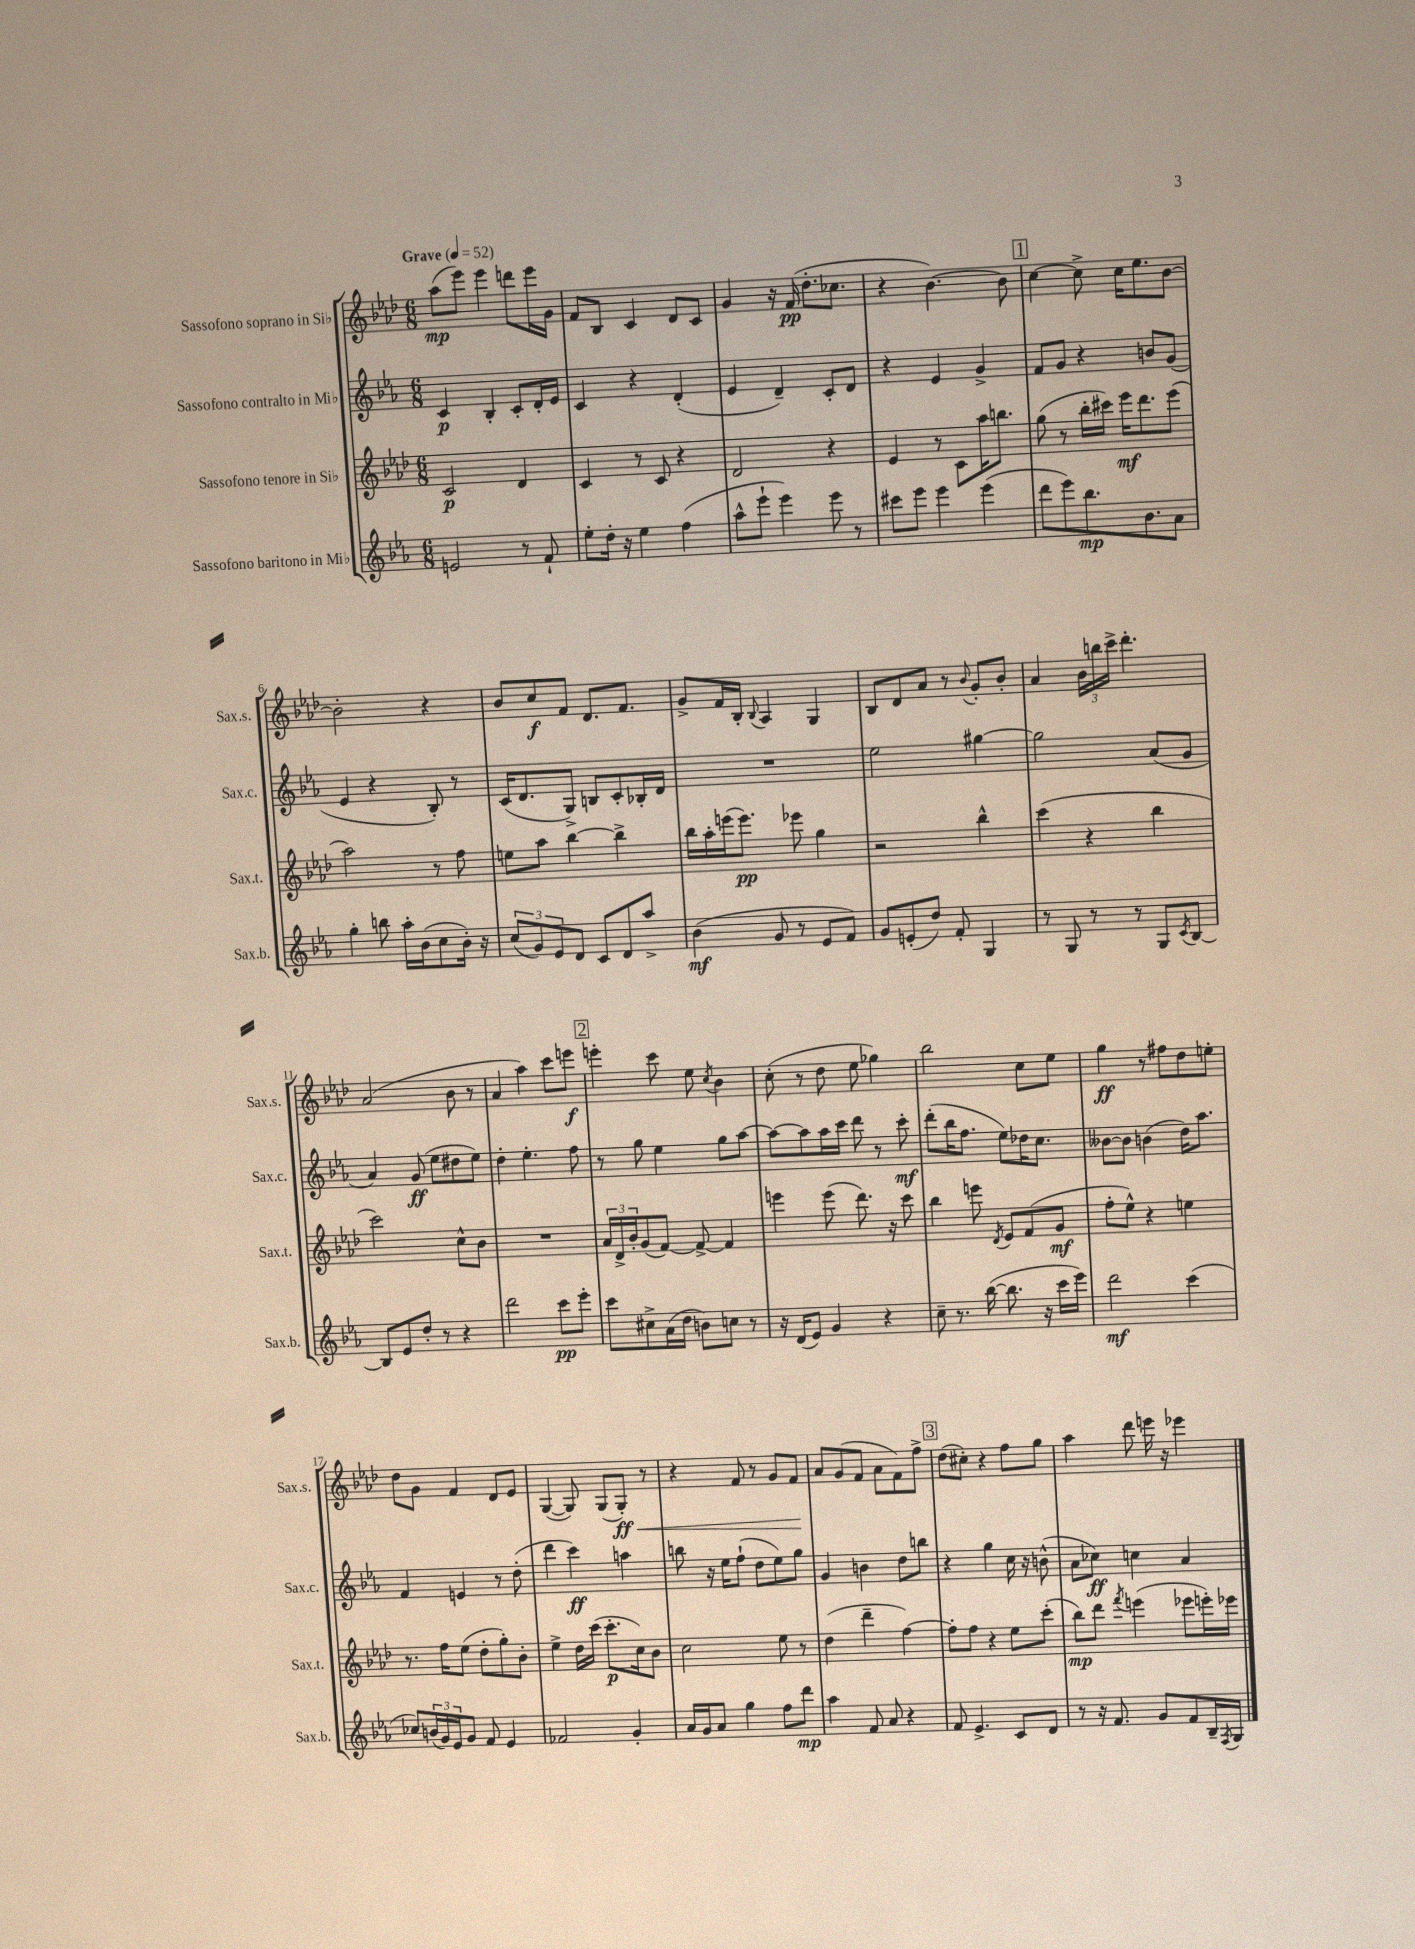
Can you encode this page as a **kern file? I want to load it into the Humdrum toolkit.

**kern	**dynam	**kern	**dynam	**kern	**dynam	**kern	**dynam
*part4	*part4	*part3	*part3	*part2	*part2	*part1	*part1
*staff4	*staff4	*staff3	*staff3	*staff2	*staff2	*staff1	*staff1
*I"Sassofono baritono in Mi♭	*	*I"Sassofono tenore in Si♭	*	*I"Sassofono contralto in Mi♭	*	*I"Sassofono soprano in Si♭	*
*I'Sax.b.	*	*I'Sax.t.	*	*I'Sax.c.	*	*I'Sax.s.	*
*clefG2	*	*clefG2	*	*clefG2	*	*clefG2	*
*k[b-e-a-]	*	*k[b-e-a-d-]	*	*k[b-e-a-]	*	*k[b-e-a-d-]	*
*M6/8	*	*M6/8	*	*M6/8	*	*M6/8	*
*MM52	*	*MM52	*	*MM52	*	*MM52	*
=1	=1	=1	=1	=1	=1	=1	=1
!	!	!	!	!	!	!LO:TX:a:B:t=Grave	!
2en/	.	2c/	p	4c/	p	(8aa-\L	mp
.	.	.	.	.	.	8eee-\J)	.
.	.	.	.	4B-'/	.	4eee-\	.
8r	.	4d-/	.	8c'/L	.	8dddn\L	.
8f`/	.	.	.	16d'/L	.	16eee-\L	.
.	.	.	.	16e-/JJ	.	16g\JJ	.
=2	=2	=2	=2	=2	=2	=2	=2
8ee-'\L	.	4c/	.	4c/	.	8f/L	.
16dd'\Jk	.	.	.	.	.	8B-/J	.
16r	.	.	.	.	.	.	.
4ee-\	.	8r	.	4r	.	4c/	.
.	.	8c/	.	.	.	.	.
(4ff\	.	4r	.	(4d'/	.	8d-/L	.
.	.	.	.	.	.	8c/J	.
=3	=3	=3	=3	=3	=3	=3	=3
8aa-^^\L	.	2d-/	.	4e-/	.	4g/	.
8eee-`\J	.	.	.	.	.	.	.
4eee-\)	.	.	.	4d~/)	.	16r	.
.	.	.	.	.	.	(16f/	pp
.	.	.	.	.	.	8.dd-'\L	.
8eee-\	.	4r	.	8c'/L	.	.	.
.	.	.	.	.	.	8.cc-X\J	.
8r	.	.	.	8d/J	.	.	.
=4	=4	=4	=4	=4	=4	=4	=4
8ccc#X\L	.	4e-/	.	4r	.	4r	.
8eee-\J	.	.	.	.	.	.	.
4eee-\	.	8r	.	4e-/	.	[4.b-\)	.
.	.	8c\L	.	.	.	.	.
(4eee-\	.	16aa-\K	.	4g^/	.	.	.
.	.	8.bbn\J	.	.	.	.	.
.	.	.	.	.	.	8b-\]	.
!!LO:REH:place=s1:t=1
=5	=5	=5	=5	=5	=5	=5	=5
8ddd\L	.	(8gg\	.	8f/L	.	[4cc\	.
8eee-\)	.	8r	.	8g/J	.	.	.
8.bb-\	mp	16bb-'\LL	.	4r	.	8cc^\]	.
.	.	16ccc#X\JJ)	.	.	.	.	.
.	.	16eee-\KL	mf	.	.	16cc\KL	.
8.b-\	.	8.ddd-\	.	.	.	8.ee-\	.
.	.	.	.	8bn/L	.	.	.
8a-\J	.	(8eee-\J	.	(8g/J	.	[8b-\J	.
!!LO:LB:g=z
=6	=6	=6	=6	=6	=6	=6	=6
4gg'\	.	2aa-\)	.	4e-/	.	2b-'\]	.
8bbn\	.	.	.	4r	.	.	.
16aa-'\LL	.	.	.	.	.	.	.
(16b-\J	.	.	.	.	.	.	.
8cc\	.	8r	.	8B-'/)	.	4r	.
16b-'\Jk)	.	8ff\	.	8r	.	.	.
16r	.	.	.	.	.	.	.
=7	=7	=7	=7	=7	=7	=7	=7
(12cc/L	.	8een\L	.	(16c/KL	.	8b-/L	.
.	.	.	.	8.d/	.	.	.
12g/)	.	.	.	.	.	.	.
.	.	8aa-\J	.	.	.	8cc/	f
12e-/	.	.	.	.	.	.	.
8d/J	.	[4bb-\	.	8G^/J)	.	8f/J	.
8c/L	.	.	.	8Bn/L	.	8.d-/L	.
8d/	.	4bb-^\]	.	8c'/	.	.	.
.	.	.	.	.	.	8.f/J	.
8aa-^/J	.	.	.	16B-X'/L	.	.	.
.	.	.	.	16d/JJ	.	.	.
=8	=8	=8	=8	=8	=8	=8	=8
(4b-\	mf	16bb-\LL	.	2.r	.	8g^/L	.
.	.	16aa-'\	.	.	.	.	.
.	.	(16eeen\J	.	.	.	16f/L	.
.	.	8.eee\J)	pp	.	.	16B-'/JJ	.
.	.	.	.	.	.	8qqB-/	.
8g/	.	.	.	.	.	4A-/	.
8r	.	8eee-X\	.	.	.	.	.
8e-/L	.	4gg\	.	.	.	4G/	.
8f/J)	.	.	.	.	.	.	.
=9	=9	=9	=9	=9	=9	=9	=9
8g/L	.	2r	.	2ee-\	.	8B-/L	.
(8en'/	.	.	.	.	.	8d-/	.
8dd/J)	.	.	.	.	.	8a-/J	.
8f'/	.	.	.	.	.	8r	.
.	.	.	.	.	.	8qqb-/	.
4G/	.	4bb-^^\	.	[4gg#X\	.	8g'/L	.
.	.	.	.	.	.	8b-'/J	.
=10	=10	=10	=10	=10	=10	=10	=10
8r	.	(4ccc\	.	2gg#\]	.	4a-/	.
8G/	.	.	.	.	.	.	.
8r	.	4r	.	.	.	24b-\LL	.
.	.	.	.	.	.	24bbn\	.
.	.	.	.	.	.	24ccc^\JJ	.
8r	.	.	.	.	.	4.ddd-'\	.
8G/L	.	4bb-\	.	(8a-/L	.	.	.
8qc/	.	.	.	.	.	.	.
[8B-/J	.	.	.	8g/J	.	.	.
!!LO:LB:g=z
=11	=11	=11	=11	=11	=11	=11	=11
8B-/L]	.	2ccc\)	.	4a-/)	.	(2a-/	.
8e-/	.	.	.	.	.	.	.
8dd'/J	.	.	.	(8g/	ff	.	.
8r	.	.	.	8ee-\L	.	.	.
4r	.	8cc^^\L	.	8dd#X\	.	8b-\	.
.	.	8b-\J	.	8ee-\J)	.	8r	.
=12	=12	=12	=12	=12	=12	=12	=12
2ddd\	.	2.r	.	4dd'\	.	4a-/	.
.	.	.	.	4.ee-'\	.	4aa-\)	.
8ccc\L	pp	.	.	.	.	8ccc\L	.
8eee-'\J	.	.	.	8ff\	.	8eeen\J	f
!!LO:REH:place=s1:t=2
=13	=13	=13	=13	=13	=13	=13	=13
8ccc\L	.	24a-/LL	.	8r	.	4eeen'\	.
.	.	24d-^/	.	.	.	.	.
.	.	24b-'/J	.	.	.	.	.
8cc#X^\	.	(8g/	.	8gg\	.	.	.
(16a-\L	.	[8f/J)	.	4ee-\	.	8ccc\	.
16dd\JJ	.	.	.	.	.	.	.
8bn\L)	.	8f^/_	.	.	.	8ee-\	.
.	.	.	.	.	.	8qcc/	.
8ccn\J	.	4f/]	.	8gg\L	.	4b-\	.
8r	.	.	.	[8aa-\J	.	.	.
=14	=14	=14	=14	=14	=14	=14	=14
16r	.	4eeen\	.	8aa-\L_	.	(8cc'\	.
(16d/KL	.	.	.	.	.	.	.
8e-/J)	.	.	.	8aa-\]	.	8r	.
4g/	.	(8eee\	.	16aa-\L	.	8dd-\	.
.	.	.	.	16ccc\JJ	.	.	.
.	.	8.ddd-\)	.	8ddd\	.	8ee-\	.
4r	.	.	.	8r	.	4gg-X\)	.
.	.	16r	.	.	.	.	.
.	.	8ccc\	.	8ccc'\	mf	.	.
=15	=15	=15	=15	=15	=15	=15	=15
8cc~\	.	4bb-\	.	(8ddd'\L	.	2bb-\	.
8.r	.	.	.	16bb-\K	.	.	.
.	.	.	.	8.ff\J	.	.	.
.	.	8eeen\	.	.	.	.	.
([16bb-\	.	.	.	.	.	.	.
.	.	8qd-/	.	.	.	.	.
8.bb-\]	.	8e-/L	.	8ee-\L)	.	.	.
.	.	(8f/	.	16dd-X\K	.	8cc\L	.
16r	.	.	.	8.cc\J	.	.	.
16ccc\LL	.	8g/J	mf	.	.	8ee-\J	.
16eee-\JJ)	.	.	.	.	.	.	.
=16	=16	=16	=16	=16	=16	=16	=16
2ddd\	mf	8ff'\L	.	[8b--X\L	.	4gg\	ff
.	.	8ee-^^\J)	.	8b--\J]	.	.	.
.	.	4r	.	(4bn\	.	8r	.
.	.	.	.	.	.	8ff#X\L	.
(4ccc\	.	4een\	.	16dd\KL)	.	8dd-\	.
.	.	.	.	8.aa-\J	.	.	.
.	.	.	.	.	.	8een'\J	.
!!LO:LB:g=z
=17	=17	=17	=17	=17	=17	=17	=17
8cc-X/L)	.	8.r	.	4f/	.	8dd-\L	.
(24bn/L	.	.	.	.	.	8g\J	.
24g/)	.	.	.	.	.	.	.
.	.	16ff\KL	.	.	.	.	.
24e-/J	.	.	.	.	.	.	.
8g/J	.	(8ee-\J	.	4en/	.	4f/	.
8f/	.	8dd-'\L	.	.	.	.	.
4e-/	.	8gg'\)	.	8r	.	8d-/L	.
.	.	8b-'\J	.	(8dd'\	.	8e-/J	.
=18	=18	=18	=18	=18	=18	=18	=18
2f-X/	.	4ee-^\	.	4ddd\	.	([4G/	.
.	.	16dd-\LL	.	4ccc\)	ff	8G/])	.
.	.	(16ccc\JJ	.	.	.	.	.
.	.	8.ccc'\L	p	.	.	(8G/L	.
!	!	!	!	!	!	!	!LO:HP:b
4g'/	.	.	.	4aan\	.	8G'/J)	< ff
.	.	16cc\k)	.	.	.	.	.
.	.	8b-\J	.	.	.	8r	.
=19	=19	=19	=19	=19	=19	=19	=19
16a-/LL	.	2cc\	.	8bbn\	.	4r	.
16g/J	.	.	.	.	.	.	.
8a-/J	.	.	.	16r	.	.	.
.	.	.	.	16ee-\KL	.	.	.
4gg\	.	.	.	(8ff`\J	.	8f/	.
.	.	.	.	8dd\L	.	8r	.
8ff\L	.	8ee-\	.	8ee-\)	.	8g/L	.
8ddd\J	mp	8r	.	8gg\J	.	8f/J	.
.	.	.	.	.	.	.	[
=20	=20	=20	=20	=20	=20	=20	=20
4aa-\	.	(4dd-\	.	4g/	.	8a-/L	.
.	.	.	.	.	.	(8g/	.
8f/	.	4ddd-~\	.	4bn\	.	8f/J	.
8a-/	.	.	.	.	.	8a-\L	.
4r	.	[4ff\)	.	8dd\L	.	8f\)	.
.	.	.	.	8bbn\J	.	8ff^\J	.
!!LO:REH:place=s1:t=3
=21	=21	=21	=21	=21	=21	=21	=21
8f/	.	8ff'\L]	.	4r	.	(8dd-\L	.
4.e-^/	.	8ff\J	.	.	.	8cc#X'\J)	.
.	.	4r	.	4gg\	.	4r	.
8c/L	.	8ee-\L	.	16cc\	.	8ff\L	.
.	.	.	.	16r	.	.	.
8d/J	.	(8ccc'\J	.	(8bn^^\	.	8gg\J	.
=22	=22	=22	=22	=22	=22	=22	=22
8r	.	8bb-\L)	mp	8a-\L	.	4aa-\	.
16r	.	8ddd-\J	.	8cc-X\J)	ff	.	.
8.f/	.	.	.	.	.	.	.
.	.	8qfff/	.	.	.	.	.
.	.	(4eeen\	.	4ccn\	.	8ddd-\	.
8g/L	.	.	.	.	.	16eeen\	.
.	.	.	.	.	.	16r	.
8f/	.	8eee-X\L	.	4a-/	.	4eee-X\	.
16B-~/L	.	16eeen'\L)	.	.	.	.	.
8qF/	.	.	.	.	.	.	.
16G/JJ	.	16eee-X\JJ	.	.	.	.	.
==	==	==	==	==	==	==	==
*-	*-	*-	*-	*-	*-	*-	*-
